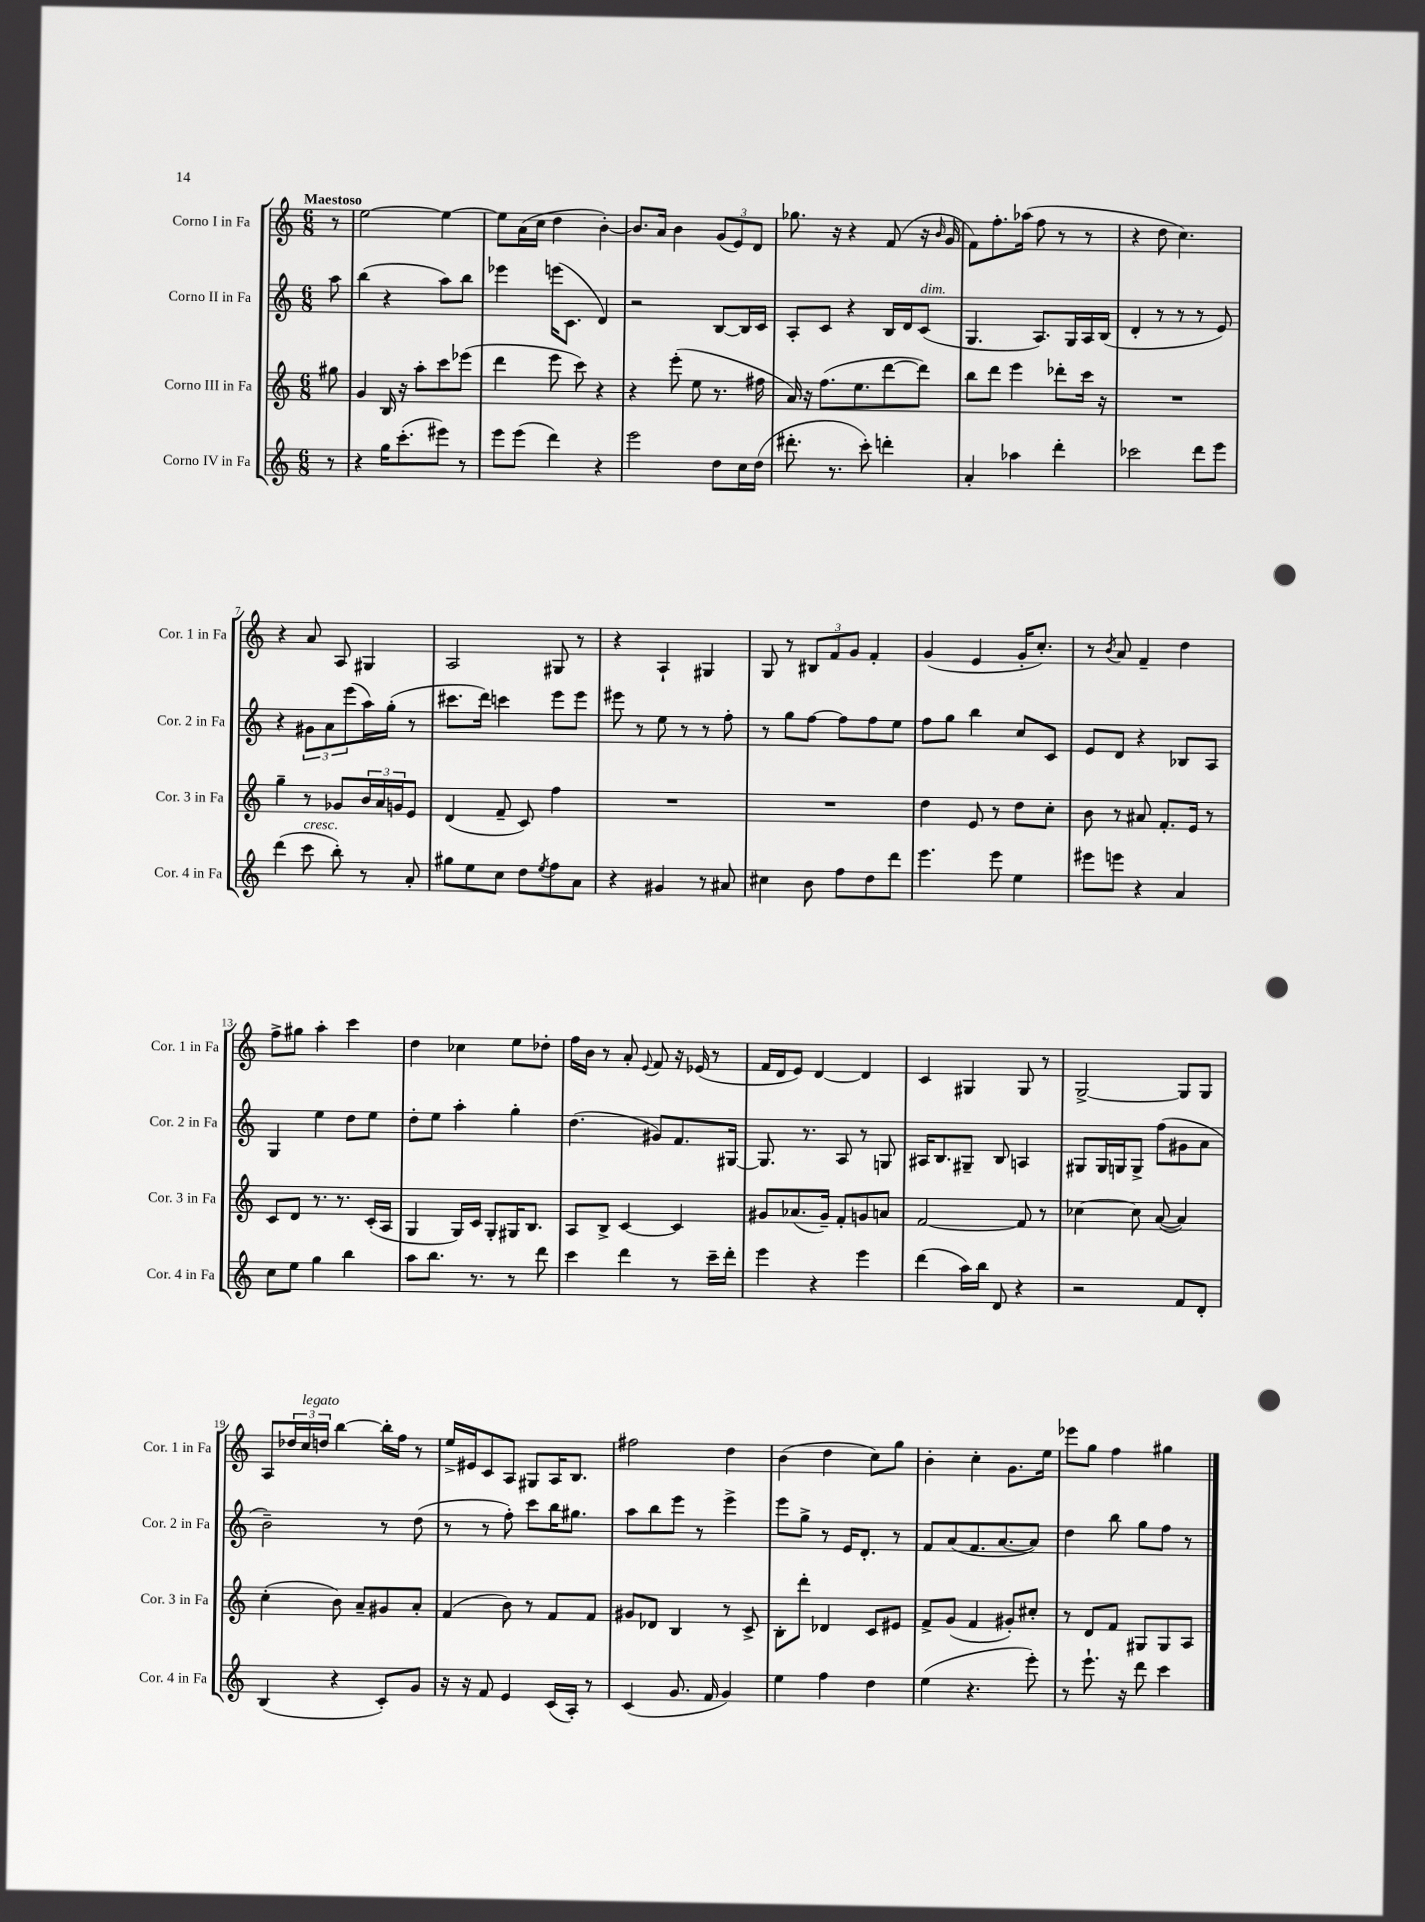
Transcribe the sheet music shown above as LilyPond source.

<<
\new StaffGroup <<
\new Staff = "s0" \with { instrumentName = "Corno I in Fa" shortInstrumentName = "Cor. 1 in Fa" } {
    \clef treble \key c \major \numericTimeSignature \time 6/8 \partial 8 \tempo "Maestoso"
    r8 |
    e''2~ e''4~ |
    e''8 a'16( c''16 d''4 b'4~-.) |
    b'8. a'16 b'4 \tuplet 3/2 { g'8( e'8) d'8 } |
    ges''8. r16 r4 f'8( r16 \grace { b'16 } g'16 |
    f'8) f''8.-. aes''16( f''8 r8 r8 |
    r4 d''8 c''4.) |
    r4 a'8 a8 gis4 |
    a2 gis8 r8 |
    r4 a4-! gis4 |
    g8 r8 \tuplet 3/2 { bis8 f'8 g'8 } f'4-. |
    g'4( e'4 g'16-. c''8.-.) |
    r8 \acciaccatura { b'8 } a'8 f'4-- d''4 |
    f''8-> gis''8 a''4-. c'''4 |
    d''4 ces''4 e''8 des''8-. |
    f''16 b'16 r8 a'8-. \appoggiatura { e'8 } f'8 r16 ees'16( r8 |
    f'16 d'16 e'8) d'4~ d'4 |
    c'4 gis4 gis8 r8 |
    g2~-> g8 g8 |
    a8 \tuplet 3/2 { des''16 c''16^\markup { \italic "legato" } d''16 } b''4~ b''16-. f''16 r8 |
    e''16-> eis'16 c'8 a8 gis8 a16 b8. |
    fis''2 d''4 |
    b'4( d''4 c''8) g''8 |
    b'4-. c''4-. g'8. e''16 |
    ees'''8 g''8 f''4 gis''4 \bar "|." |
}
\new Staff = "s1" \with { instrumentName = "Corno II in Fa" shortInstrumentName = "Cor. 2 in Fa" } {
    \clef treble \key c \major \numericTimeSignature \time 6/8 \partial 8
    a''8 |
    b''4( r4 a''8) b''8 |
    ees'''4 e'''16( c'8. d'4) |
    r2 b8~ b16 c'16 |
    a8-. c'8 r4 b16 d'16 c'8^\markup { \italic "dim." }( |
    g4. a8.) g16 a16 b16( |
    d'4-. r8 r8 r8 e'8) |
    r4 \tuplet 3/2 { gis'8 a'8 e'''8( } a''16) g''16-.( r8 |
    cis'''8. d'''16) c'''4 e'''8 e'''8 |
    eis'''8 r8 e''8 r8 r8 f''8-. |
    r8 g''8 f''8~ f''8 f''8 e''8 |
    f''8 g''8 b''4 c''8 c'8 |
    e'8 d'8 r4 bes8 a8 |
    g4 e''4 d''8 e''8 |
    d''8-. e''8 a''4-. g''4-. |
    d''4.( gis'8) f'8. gis16~ |
    gis8. r8. a8 r8 g8 |
    ais16 b8. gis8-- b8 a4 |
    gis8 gis16 g16 g8-> f''8( gis'8 a'8 |
    b'2--) r8 d''8( |
    r8 r8 f''8-.) c'''8 b''16 gis''8. |
    a''8 b''8 e'''8 r8 e'''4-> |
    e'''8 g''8-> r8 e'16 d'8.-. r8 |
    f'8 a'8( f'8. a'8.~ a'8) |
    d''4 b''8 g''8 f''8 r8 \bar "|." |
}
\new Staff = "s2" \with { instrumentName = "Corno III in Fa" shortInstrumentName = "Cor. 3 in Fa" } {
    \clef treble \key c \major \numericTimeSignature \time 6/8 \partial 8
    gis''8 |
    g'4 b16 r16 a''8-. c'''8 ees'''8( |
    d'''4 e'''8 c'''8) r4 |
    r4 e'''8-.( e''8 r8. fis''16 |
    a'16) r16 f''8.( e''8. d'''8~ d'''8) |
    b''8 d'''8 e'''4 des'''8-. c'''16 r16 |
    R2. |
    g''4-- r8 ges'8 \tuplet 3/2 { b'16 a'16 g'16 } e'8 |
    d'4( f'8-- c'8) f''4 |
    R2. |
    R2. |
    d''4 e'8 r8 d''8 c''8-. |
    b'8 r8 ais'8 f'8.-. e'16 r8 |
    c'8 d'8 r8. r8. c'16-.( a16 |
    g4 g16) c'16 g8-. gis16 b8. |
    a8 b8-> c'4~ c'4 |
    gis'8 aes'8.( gis'16--) f'8-. g'8 a'8 |
    f'2~ f'8 r8 |
    ces''4~ ces''8 a'8~( a'4) |
    c''4-.( b'8) a'8-- gis'8 a'8-. |
    f'4( b'8) r8 f'8 f'8 |
    gis'8 des'8 b4 r8 c'8-> |
    b8-. d'''8-. des'4 c'8 eis'8 |
    f'8-> g'8( f'4 gis'8-.) cis''8-. |
    r8 d'8 f'8 gis8 gis8 a8 \bar "|." |
}
\new Staff = "s3" \with { instrumentName = "Corno IV in Fa" shortInstrumentName = "Cor. 4 in Fa" } {
    \clef treble \key c \major \numericTimeSignature \time 6/8 \partial 8
    r8 |
    r4 g''16 c'''8.-.( eis'''8) r8 |
    e'''8 e'''8( d'''4) r4 |
    e'''2 d''8 c''16 d''16( |
    dis'''8.-. r8. c'''8-.) d'''4-. |
    a'4-. aes''4 d'''4-. |
    ces'''2 d'''8 e'''8 |
    d'''4( c'''8^\markup { \italic "cresc." } b''8-.) r8 a'8-. |
    gis''8 e''8 c''8 d''8 \acciaccatura { e''8 } f''8 a'8 |
    r4 gis'4 r8 ais'8 |
    cis''4 b'8 f''8 d''8 d'''8 |
    e'''4. e'''8 e''4 |
    eis'''8 e'''8 r4 a'4 |
    c''8 e''8 g''4 b''4 |
    a''8 b''8. r8. r8 d'''8 |
    c'''4 d'''4 r8 c'''16-- d'''16-. |
    e'''4 r4 e'''4 |
    d'''4( a''16) b''16 d'8 r4 |
    r2 f'8 d'8-. |
    b4( r4 c'8-.) g'8 |
    r16 r16 f'8 e'4 c'16( a16-.) r8 |
    c'4( g'8. f'16 g'4) |
    e''4 f''4 d''4 |
    e''4( r4. e'''8-.) |
    r8 e'''8.-! r16 d'''8 c'''4 \bar "|." |
}
>>
>>
